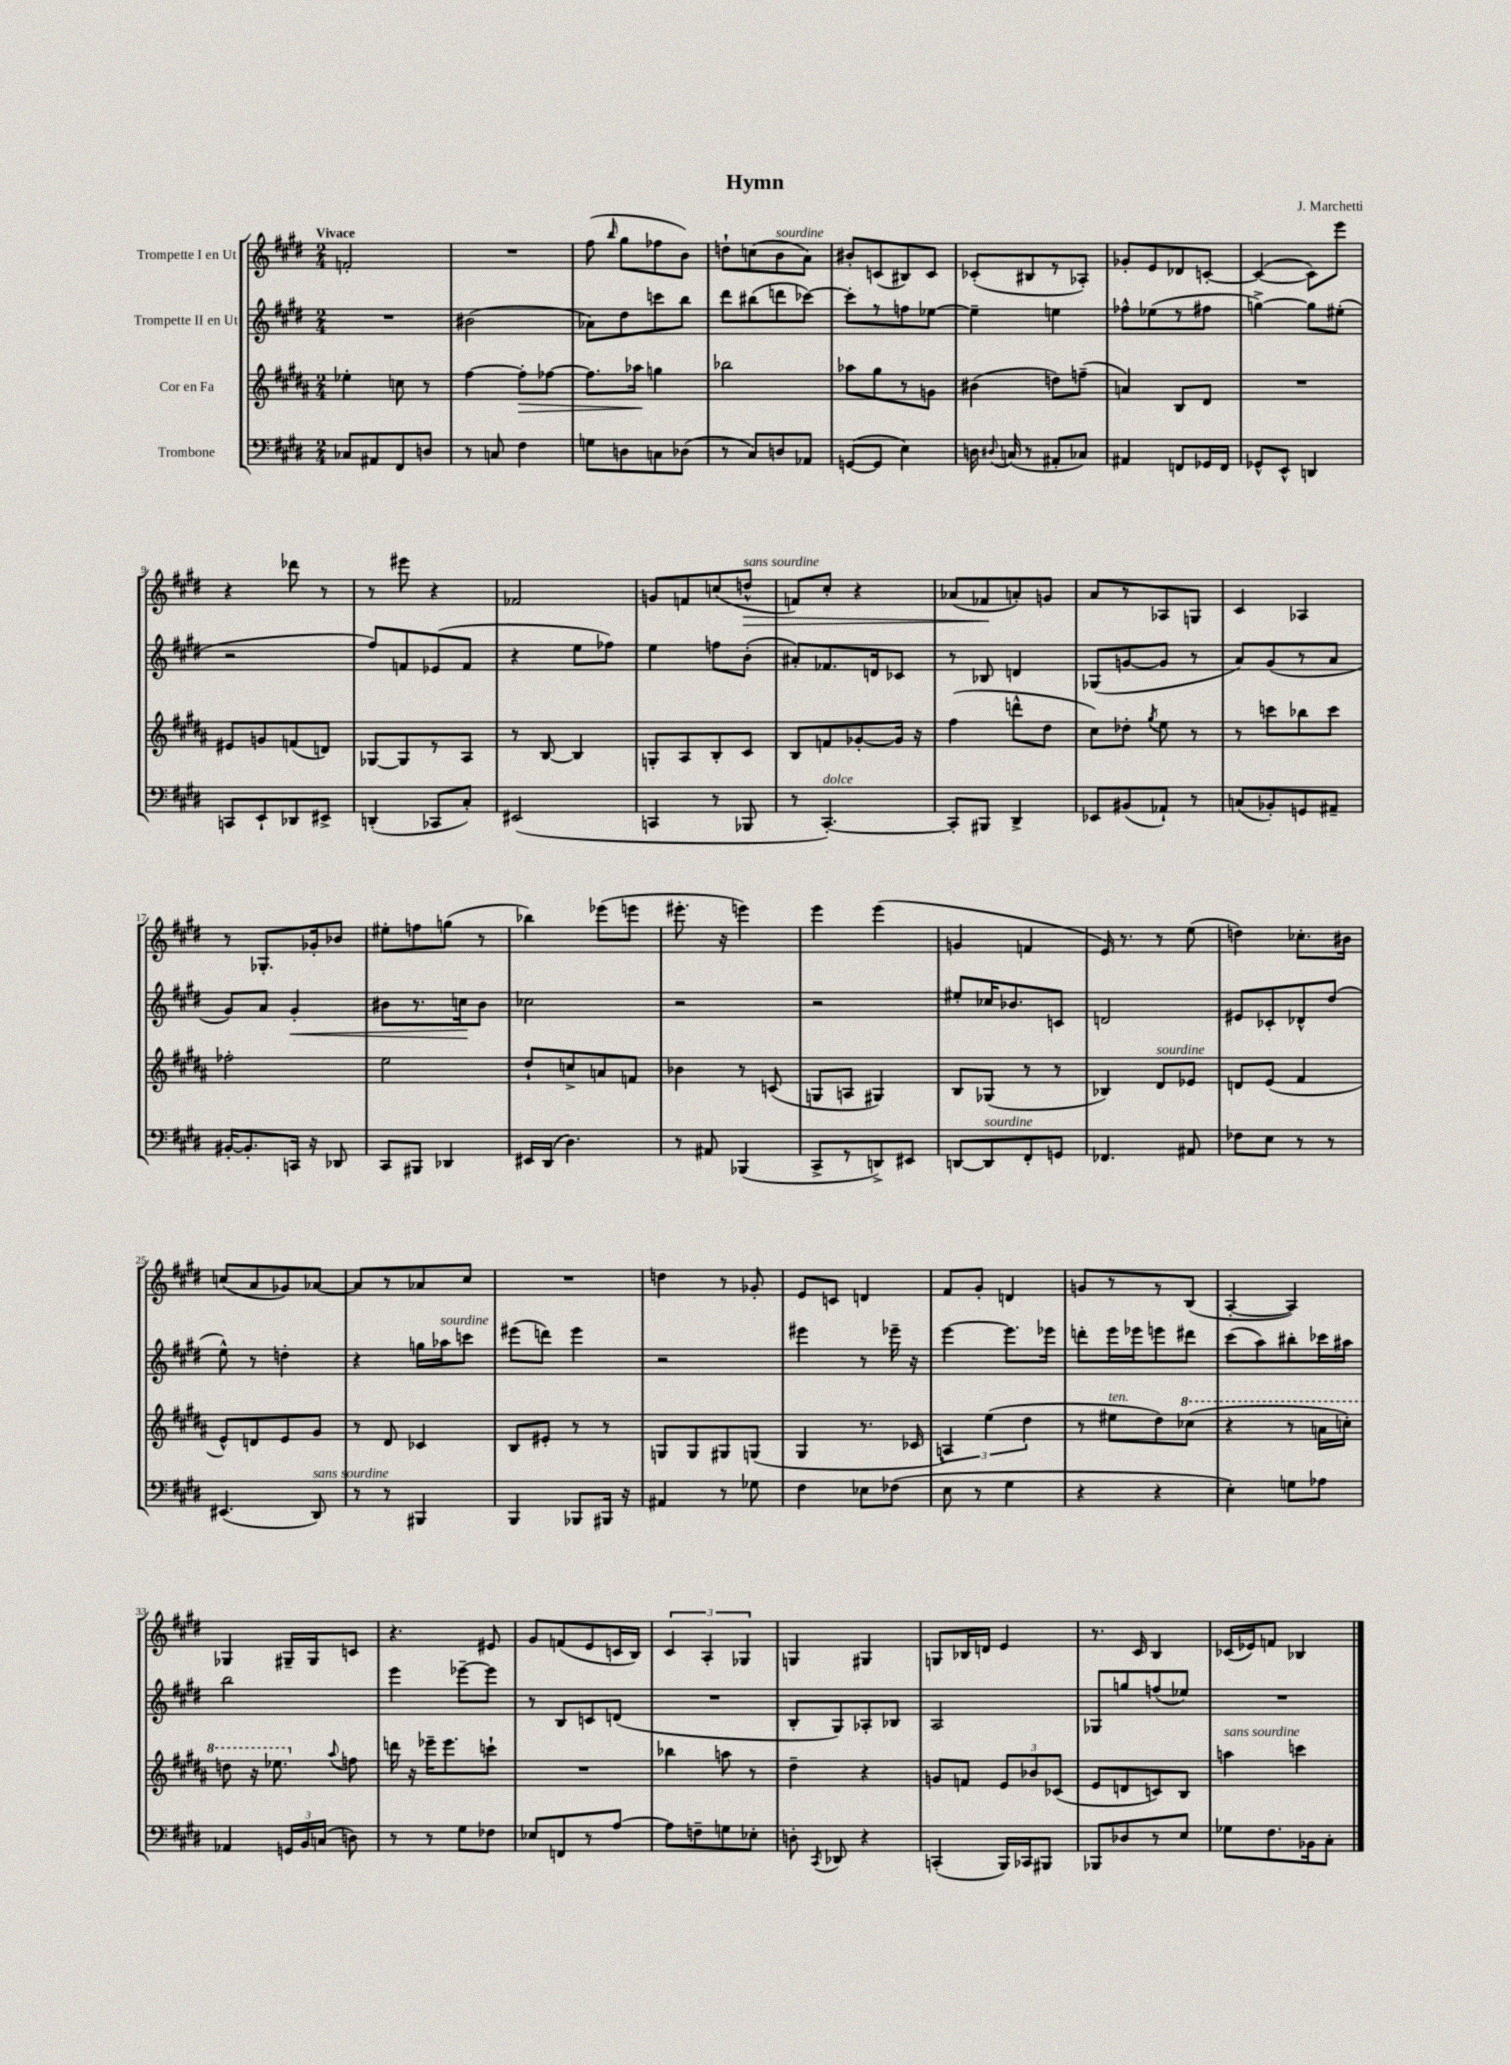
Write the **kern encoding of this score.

**kern	**kern	**kern	**kern
*staff4	*staff3	*staff2	*staff1
*clefF4	*clefG2	*clefG2	*clefG2
*k[f#c#g#d#]	*k[f#c#g#d#a#]	*k[f#c#g#d#]	*k[f#c#g#d#]
*M2/4	*M2/4	*M2/4	*M2/4
8C-	4ee-'	2r	2f'
8AA#	.	.	.
8FF#	8cc	.	.
8D	8r	.	.
=	=	=	=
8r	[4ff#	(2b#	2r
8C	.	.	.
4F#	8ff#']	.	.
.	[8ff-	.	.
=	=	=	=
8G	8.ff-]	8a-)	(8ff#
.	.	.	16qqbb
8D	.	8dd#	8gg#
.	16aa-	.	.
8C	4gg	8ccc	8ff-
(8D-	.	8bb	8b)
=	=	=	=
8r	2bb-	8ddd#	8dd`
8C#)	.	(8bb#	(8cc
8D	.	8ddd	8b
8AA-	.	[8ccc-)	8a)
=	=	=	=
([8GG	8aa-	8ccc-']	8b#'
8GG]	8gg#	8r	(8c
4E)	8r	8ff	8B#)
.	8g	[8ee-	8c
=	=	=	=
16D	(4b#	4ee-~]	(8c-'
8qqD#	.	.	.
(16C	.	.	.
8r	.	.	8B#
8AA#'	8dd)	4ee	8r
8C-)	(8ff~	.	8A-')
=	=	=	=
4AA#	4a)	8ff-^^	8g-'
.	.	(8ee-	8e
8FF	8B	8r	8d-
16GG-	8d#	8ff#	[8c'
16FF	.	.	.
=	=	=	=
8GG-^^	2r	[4gg^)	(4c_
8EE^^	.	.	.
4DD	.	8gg]	8c])
.	.	(8ee#'	8eee
=	=	=	=
8CC	8e#	2r	4r
8EE`	8g	.	.
8DD-	(8f	.	8ddd-
8EE#^	8d)	.	8r
=	=	=	=
(4DD'	[8G-	8ff#)	8r
.	8G-]	8f	8eee#
8CC-	8r	(8e-	4r
8C#')	8A#	8f	.
=	=	=	=
(2EE#	8r	4r	2f-
.	[8B	.	.
.	4B]	8ee	.
.	.	8ff-)	.
=	=	=	=
4CC	8G'	4ee	8g
.	8A#	.	8f
8r	8B'	8ff	(8cc
8BBB-	8c#	(8b'	8dd^^
=	=	=	=
8r	8B	8a#')	8f)
[4.CC#')	8f	8.f-	8cc#'
.	[8g-'	.	4r
.	.	16d	.
.	16g-]	8c-	.
.	16r	.	.
=	=	=	=
8CC#']	(4ff#	8r	(8a-
8BBB#	.	8B-	8f-
4DD#^	8ddd^^	4d	8a')
.	8dd#	.	8g
=	=	=	=
8EE-	8cc#)	(8G-	8a
(8BB#	8dd-'	[8g	8r
.	8qgg#	.	.
8AA-`)	8ee	8g]	8A-
8r	8r	8r	8G
=	=	=	=
(8C	8r	8a)	4c#
8BB-')	8ccc	(8g#	.
8GG	8bb-	8r	4A-
8AA#~	8ccc	8a	.
=	=	=	=
[16BB#'	2ff-'	8g#)	8r
8.BB#']	.	.	.
.	.	8a	8.G-'
16CC	.	4g#'	.
16r	.	.	16g-'
8DD-	.	.	8b-
=	=	=	=
8CC#	2ee	8b#	8ee#'
8BBB#	.	8.r	8ff
4DD-	.	.	(8gg
.	.	16cc	.
.	.	8b#	8r
=	=	=	=
16EE#	8dd#`	2cc-	4bb-)
(16DD#	.	.	.
4.D#)	8cc^	.	.
.	8a	.	(8eee-
.	8f	.	8eee
=	=	=	=
8r	4b-	2r	8.eee#'
8AA#	.	.	.
.	.	.	16r
(4BBB-	8r	.	4eee)
.	(8c	.	.
=	=	=	=
8CC#^	8G	2r	4eee
8r	8A	.	.
8DD^)	4G#)	.	(4eee
8EE#	.	.	.
=	=	=	=
[8DD	8B	8ee#'	4g
8DD]	(8G-	16cc-	.
.	.	8.b-	.
8FF#'	8r	.	4f
8GG	8r	8c	.
=	=	=	=
4.FF-	4B-)	2d	16e)
.	.	.	8.r
.	8d#	.	8r
8AA#	8e-	.	(8ee
=	=	=	=
8F-	8d	8e#	4dd)
8E	(8e	8c-'	.
8r	4f#	8d-^^	8.cc-'
8r	.	(8dd#	.
.	.	.	16b#
=	=	=	=
(4.EE#	8e^^)	8ee^^)	(8cc
.	8d	8r	8a
.	8e	4dd'	8g-)
8DD#)	8g#	.	[8a-
=	=	=	=
8r	8r	4r	8a-]
8r	8d#	.	8r
4BBB#	4c-	16gg	8a-
.	.	16aa-	.
.	.	8ccc	8cc#
=	=	=	=
4BBB	8B	(8eee#	2r
.	8e#'	8ddd)	.
8BBB-	8r	4eee#	.
16BBB#	8r	.	.
16r	.	.	.
=	=	=	=
4AA#	8G	2r	4dd
.	8G	.	.
8r	8G#	.	8r
8G-	(8G	.	8g-'
=	=	=	=
4F#	4G#	4eee#	8e
.	.	.	8c
8E-	8.r	8r	4d
(8F-	.	16eee-~	.
.	16c-	16r	.
=	=	=	=
8E	6A)	[4eee	8f#
8r	.	.	8g#'
.	(6ee	.	.
4G#	.	8.eee]	4d
.	6dd#	.	.
.	.	16eee-	.
=	=	=	=
4r	8r	8ddd'	8g
.	8ee#	16eee	8r
.	.	16eee-	.
4r	8dd#)	8eee	8r
.	(8ccc-	8ddd#	(8B
=	=	=	=
4E')	4r	(8ccc#	[4A'
.	.	8aa)	.
8G	8r	8bb#'	4A])
8A-	16aa	16ccc-	.
.	16ccc')	16aa#	.
=	=	=	=
4AA-	8ddd	2bb	4G-
.	16r	.	.
.	8.eee-	.	.
24GG	.	.	16G#~
24BB	.	.	.
.	.	.	16G#
(24C	.	.	.
.	8qqaa#	.	.
8D)	8ff	.	8c
=	=	=	=
8r	16ddd	4eee	4.r
.	16r	.	.
8r	16eee-~	.	.
.	8.eee-	.	.
8G#	.	[8eee-~	.
8F-	8ccc`	8eee-]	8e#
=	=	=	=
8E-	2r	8r	8g#
8FF	.	8B	(8f
8r	.	8c	8e
[8A	.	(8d	16c
.	.	.	16B)
=	=	=	=
8A]	4bb-	2r	6c#
8F~	.	.	.
.	.	.	6A'
8G	8aa	.	.
.	.	.	6G-
8E-'	8r	.	.
=	=	=	=
8D'	4dd#~	8B'	4G
8qCC#	.	.	.
8DD-	.	8G#)	.
4r	4r	8A-'	4G#
.	.	8B-	.
=	=	=	=
(4CC'	8g	2A	8G
.	8f	.	16B-
.	.	.	16d
16BBB)	12e	.	4e
16CC-	.	.	.
.	12b-	.	.
8BBB#	.	.	.
.	(12c-	.	.
=	=	=	=
8BBB-	8e	8G-	8.r
8D-	8d	8gg	.
.	.	.	16c#
8r	8c)	(8ff	4B
8E	8B	8ee-)	.
=	=	=	=
8G-	4aa	2r	(16c-
.	.	.	16e-)
8.F#	.	.	8f
.	4ccc	.	4B-
16BB-	.	.	.
8C#'	.	.	.
==	==	==	==
*-	*-	*-	*-
